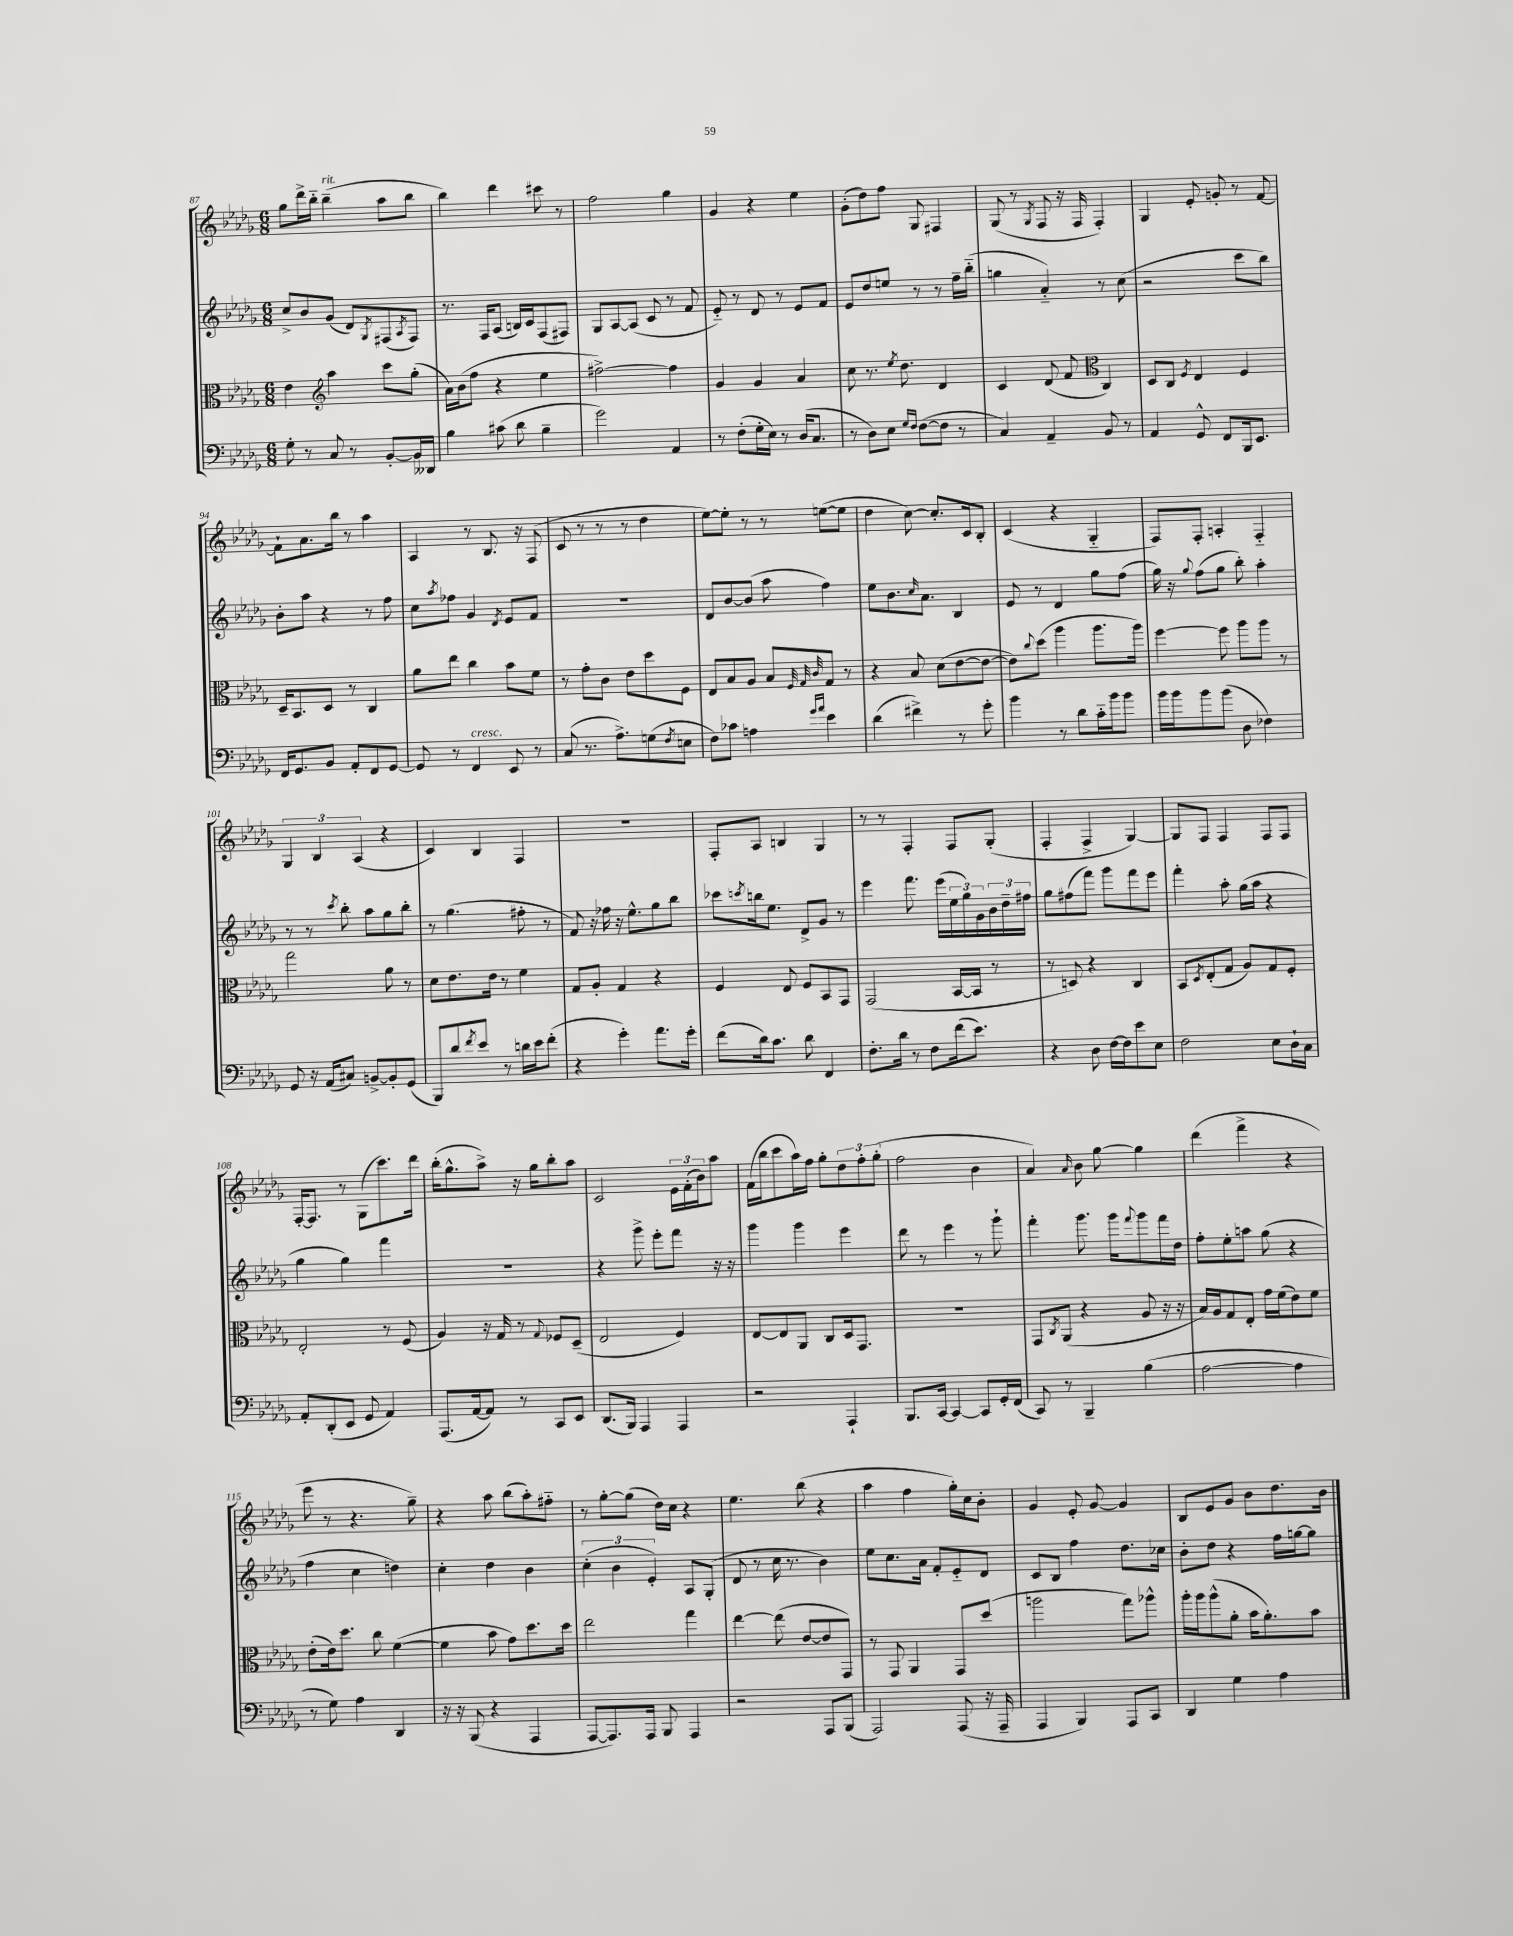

**kern	**kern	**kern	**kern
*part4	*part3	*part2	*part1
*staff4	*staff3	*staff2	*staff1
*clefF4	*clefC3	*clefG2	*clefG2
*k[b-e-a-d-g-]	*k[b-e-a-d-g-]	*k[b-e-a-d-g-]	*k[b-e-a-d-g-]
*M6/8	*M6/8	*M6/8	*M6/8
=87	=87	=87	=87
8G-'\	4e-\	8cc^/L	8gg-\L
8r	.	8b-/	16ddd-^\L
.	.	.	16bb-\JJ
*	*clefG2	*	*
!	!	!	!LO:TX:a:i:t=rit.
8C/	4aa-\	(8g-/J	(4bb-~\
8r	.	8d-/L)	.
.	.	8qG-/	.
[8BB-'/L	8ccc\L	(8F#X/	8aa-\L
.	.	8qA-/	.
16BB-/L]	(8gg-'\J	8F#/J)	8bb-\J
16DD--X/JJ	.	.	.
=88	=88	=88	=88
4B-\	16a-\LL)	8.r	4bb-\)
.	(16b-\J	.	.
.	8ff\J	.	.
.	.	16F/KL	.
(8c#X\	4r	(8A-/J	4ddd-\
8d-\	.	16Bn/LL)	.
.	.	16c/J	.
4B-~\	4ee-\	(8F/	8ccc#X\
.	.	8F#X/J)	8r
=89	=89	=89	=89
2g-\)	[2ff#X^\)	8G-/L	2ff\
.	.	[8A-/	.
.	.	(8A-/J]	.
.	.	8c/	.
4AA-/	4ff#\]	8r	4gg-\
.	.	8f/	.
=90	=90	=90	=90
8r	4g-/	8e-/)	4g-/
(8F'\L	.	8r	.
16G-'\L	4g-/	8d-/	4r
16E-\JJ)	.	.	.
8r	.	8r	.
(16D-/KL	4a-/	8e-/L	4ee-\
8.C/J	.	.	.
.	.	8f/J	.
=91	=91	=91	=91
8r	8cc\	8e-/L	(8g-'\L
8D-\L)	8.r	8dd-/	8dd-\)
8E-\J	.	8een/J	8ff\J
.	8qee-/	.	.
.	8.dd-\	.	.
16qqG-/LL	.	.	.
16qqF/JJ	.	.	.
([8F\L	.	8r	8G-/
8F\J]	4d-/	8r	4F#X/
8r	.	16ff~\LL	.
.	.	(16bb-\JJ	.
=92	=92	=92	=92
4C/)	4c/	4ggn\	(8G-/
.	.	.	8r
.	.	.	8qG-/
4AA-~/	(8d-/	4a-/)	8F/
.	8f/	.	16r
.	.	.	16F/
*	*clefC3	*	*
8BB-/	4C/)	8r	4F'/)
8r	.	(8cc\	.
=93	=93	=93	=93
4AA-/	8D-/L	2r	4G-/
.	8C/J	.	.
.	8qF/	.	.
8GG-^^/	4E-/	.	8e-'/
8FF/L	.	.	8gn'/
16BBB-/k	4F/	8ccc\L	8r
8.EE-/J	.	.	.
.	.	8bb-\J)	[8f/
!!LO:LB:g=z
=94	=94	=94	=94
16FF/KL	16D-~/KL	8b-'\L	8f`\L]
8.GG-/	8.BB-/	.	.
.	.	8aa-\J	8.a-\
8BB-/J	8D-/J	4r	.
.	.	.	16bb-\Jk
8AA-'/L	8r	.	8r
8FF/	4C/	8r	4aa-\
[8GG-/J	.	8ff\	.
=95	=95	=95	=95
8GG-/]	8a-\L	8cc\L	4A-/
.	.	8qaa-/	.
8r	8ee-\J	8ff-X\J	.
!LO:TX:a:i:t=cresc.	!	!	!
4FF/	4cc\	4g-/	8r
.	.	.	8.B-/
.	.	8qd-/	.
8EE-/	8b-\L	8e-/L	.
.	.	.	16r
8r	8f\J	8f/J	(8F/
=96	=96	=96	=96
(8C/	8r	2.r	8c/
8.r	8g-'\L	.	8r
.	8c\J	.	8r
8.A-^\L)	.	.	.
.	8e-\L	.	8r
(8Gn\	8dd-\	.	4dd-\
8qF/	.	.	.
8En\J	8F\J	.	.
=97	=97	=97	=97
8F\L)	8E-/L	8d-/L	[8ee-\L)
8c-X\J	8B-/	[8b-/	8ee-'\J]
4An\	8A-/J	(8b-/J]	8r
.	8B-/L	8aa-\	8r
.	32qqF/	.	.
16qqg-/LL	32qqG-/	.	.
16qqa-/JJ	32qqc/	.	.
4e-\	8G-/J	4ff\)	([8een\L
.	8r	.	8ee\J]
=98	=98	=98	=98
(4d-\	4r	8ee-\L	4dd-\
.	.	8.b-\	.
4f#X^\)	8B-/	.	[8cc\)
.	.	16qqcc/	.
.	.	8.a-\J	.
.	(8d-\L	.	8.cc'/L]
8r	[8e-\	4B-/	.
.	.	.	16c/k
8g-'\	8e-\J_	.	8B-'/J
=99	=99	=99	=99
4b-\	8e-\L])	8e-/	(4c/
.	8qqcc/	.	.
.	(8dd-\J	8r	.
8r	4aa-\	4d-/	4r
8d-\L	.	.	.
16c\L	8.aa-\L	8gg-\L	4G-/
16b-\J	.	.	.
8b-\J	.	(8ff\J	.
.	16aa-\Jk)	.	.
=100	=100	=100	=100
16b-\LL	[4ff\	16gg-\)	8F/L)
16b-\J	.	16r	.
.	.	8qqgg-/	.
8b-\	.	(8ff\L	8F'/J
(8b-\J	8ff\]	8gg-\J	4An'/
8D-\	8aa-\L	8bb-'\)	.
4F-X\)	8aa-\J	4aa-'\	4F/
.	8r	.	.
!!LO:LB:g=z
=101	=101	=101	=101
8GG-/	2gg-\	8r	6G-/
16r	.	8r	.
.	.	.	6B-/
(16AA-/KL	.	.	.
.	.	8qccc/	.
8C#X/J)	.	8bb-'\	.
.	.	.	(6A-/
[8BBn^/L	.	8aa-\L	.
8BB'/]	8a-\	8gg-\	4r
(8GG-/J	8r	8bb-'\J	.
=102	=102	=102	=102
8BBB-/L)	8d-\L	8r	4c/)
8d-/	8.e-\	(4.gg-\	.
8qf/	.	.	.
8e-/J	.	.	4B-/
.	16e-\Jk	.	.
8r	8r	.	.
16dn\LL	4f\	8ff#X'\	4F/
16e-\J	.	.	.
(8f'\J	.	8r	.
=103	=103	=103	=103
4r	8G-/L	8f/)	2.r
.	8A-'/J	16r	.
.	.	16ff-X\	.
4g-'\)	4G-/	16r	.
.	.	8.ee-^^\L	.
8.a-\L	4r	8gg-\	.
.	.	8bb-\J	.
16g-'\Jk	.	.	.
=104	=104	=104	=104
(8f\L	4F/	8ccc-X\L	8F'/L
.	.	8qcccn/	.
16d-\k)	.	16bbn\k	8A-/J
8.c\J	.	8.ee-\J	.
.	8E-/	.	4Bn/
8d-\	8F/L	8d-^/L	.
4FF/	8BB-/	8g-/J	4G-/
.	8GG-/J	8r	.
=105	=105	=105	=105
8.F'\L	(2GG-/	4eee-\	8r
.	.	.	8r
16d-\Jk	.	.	.
8r	.	8.fff\	4F'/
8F\L	.	.	.
.	.	(16eee-\LL	.
(16f\k	[16BB-/LL	24ee-\	8F/L
.	.	24gg-\)	.
8.e-\J)	16BB-/JJ]	.	.
.	.	24g-\	.
.	8r	24b-\	(8G-'/J
.	.	24dd-~\	.
.	.	24ff#X\JJ	.
=106	=106	=106	=106
4r	8r	8gg-\L	4F'/
.	8Dn/)	(8ff#X\	.
8D-\	4r	8fff\J)	4F^/
[16F\LL	.	8ggg-\L	.
16F\J]	.	.	.
8e-\	4C/	8fff\	[4G-/)
8E-\J	.	8eee-\J	.
=107	=107	=107	=107
2F\	8BB-/L	4fff'\	8G-/L]
.	8qD-/	.	.
.	(8E-'/	.	8F/J
.	8G-/J	8aa-'\	4F/
.	8A-/L)	(16gg-\LL	.
.	.	16aa-\JJ	.
8E-\L	8G-/	4r	8F/L
16D-`\L	8F'/J	.	8F/J
16C\JJ	.	.	.
!!LO:LB:g=z
=108	=108	=108	=108
8AA-'/L	2E-'/	4gg-\	[16F'/KL
.	.	.	8.F/J]
(8DD-'/	.	.	.
8EE-/J	.	4gg-\)	8r
8GG-/	.	.	(8G-\L
4AA-/)	8r	4fff\	8.ccc\)
.	(8F/	.	.
.	.	.	16ddd-\Jk
=109	=109	=109	=109
(8.AAA-/L	4A-/)	2.r	(16bb-'\KL
.	.	.	8.gg-^^\
[16AA-/k	.	.	.
8AA-/J])	16r	.	8aa-^\J)
.	16G-/	.	.
8r	8r	.	16r
.	.	.	16gg-\KL
.	8qqG-/	.	.
8CC/L	8F-X/L	.	8bb-'\
8EE-/J	(8D-~/J	.	8aa-\J
=110	=110	=110	=110
(8.DD-/L	2E-/	4r	2c/
16BBB-/Jk)	.	.	.
4AAA-/	.	8ggg-^\	.
.	.	8eee-'\L	.
4AAA-/	4F/)	8fff\J	24e-\LL
.	.	.	(24f'\
.	.	.	24b-\J)
.	.	16r	8aa-\J
.	.	16r	.
=111	=111	=111	=111
2r	[8E-/L	4ggg-\	(16f\LL
.	.	.	16bb-\J
.	8E-/]	.	8ccc\
.	8AA-/J	4ggg-\	16aa-\L)
.	.	.	16ff\JJ
.	8C/L	.	8gg-'\L
4AAA-`/	16D-/k	4eee-\	12dd-\
.	8.GG-/J	.	.
.	.	.	12ff'\
.	.	.	(12gg-'\J
=112	=112	=112	=112
8.BBB-/L	2.r	8ddd-\	2ff\
.	.	8r	.
[16CC/Jk	.	.	.
4CC/_	.	4eee-\	.
8CC/L]	.	8r	4b-\
16GG-'/L	.	8ggg-`\	.
(16FF/JJ	.	.	.
=113	=113	=113	=113
8CC/)	8GG-/L	4fff'\	4a-/)
.	8qC/	.	.
8r	(8AA-/J	.	.
.	.	.	16qqa-/
4BBB-~/	4r	8.ggg-\	8b-\
.	.	.	[8gg-\
.	.	16ggg-\KL	.
.	.	8qqfff/	.
(4B-\	8A-/	8ggg-\	4gg-\]
.	16r	16fff\L	.
.	16r	16dd-\JJ	.
=114	=114	=114	=114
[2A-\	16B-/LL)	8ff'\L	(4ddd-\
.	16A-/J	.	.
.	8G-/	8ee-'\	.
.	8E-'/J	8aan\J	4fff^\
.	16g-\LL	(8gg-\	.
.	(16f\J	.	.
4A-\]	8e-\)	4r	4r
.	8f\J	.	.
!!LO:LB:g=z
=115	=115	=115	=115
8r	(8e-'\L	4ff\	8eee-\
8G-\)	16e-\k)	.	8r
.	8.dd-\J	.	.
4A-\	.	4cc\	4.r
.	8cc\	.	.
4DD-/	([4f\	4ddn\)	.
.	.	.	8gg-~\)
=116	=116	=116	=116
16r	4f\]	4cc'\	4r
16r	.	.	.
(8BBB-/	.	.	.
4r	8b-\	4dd-\	8aa-\
.	8g-\L)	.	(8bb-\L
4AAA-/	8.dd-\	4b-\	8aa-'\)
.	.	.	8ff#X\J
.	16dd-\Jk	.	.
=117	=117	=117	=117
[8AAA-/L	2ee-\	(6cc'\	8r
8.AAA-/])	.	.	[8gg-'\L
.	.	6b-\	.
.	.	.	(8gg-\J]
16AAA-/Jk	.	.	.
.	.	6e-'/)	.
8BBB-/	.	.	16dd-\LL)
.	.	.	16cc\JJ
4AAA-/	4gg-\	8A-/L	4r
.	.	(8G-'/J	.
=118	=118	=118	=118
2r	[4ee-\	8d-/	4.ee-\
.	.	8r	.
.	(8ee-\]	16cc\	.
.	.	8.r	.
.	[8e-/L	.	(8bb-\
8AAA-/L	8e-/]	4b-\)	4r
(8BBB-/J	8GG-/J)	.	.
=119	=119	=119	=119
2AAA-/)	8r	8ee-\L	4aa-\
.	8GG-/	8.cc\	.
.	4AA-/	.	4ff\
.	.	16a-\Jk	.
.	.	8f'/L	.
(8AAA-/	8GG-/L	8e-/	16gg-'\LL)
.	.	.	16cc\J
16r	(8dd-/J	8d-/J	8b-'\J
16AAA-~/	.	.	.
=120	=120	=120	=120
4AAA-/	2aan\	8c/L	4g-/
.	.	8B-/J	.
4BBB-/)	.	4ff\	8e-'/
.	.	.	[8g-/
8AAA-/L	8gg-\L)	8.dd-\L	4g-/]
8CC/J	8aa-X^^\J	.	.
.	.	16cc-X\Jk	.
=121	=121	=121	=121
4DD-/	16aa-'\LL	8b-'\L	8B-/L
.	16aa-\J	.	.
.	(8aa-^^\	8dd-\J	8e-/
4G-\	8a-'\J	4r	8g-/J
.	16b-\KL	.	8b-\L
.	8.a-'\)	.	.
4A-\	.	16ff\LL	8.dd-\
.	.	[16ggn\J	.
.	8b-\J	8gg\J]	.
.	.	.	16b-\Jk
==	==	==	==
*-	*-	*-	*-
